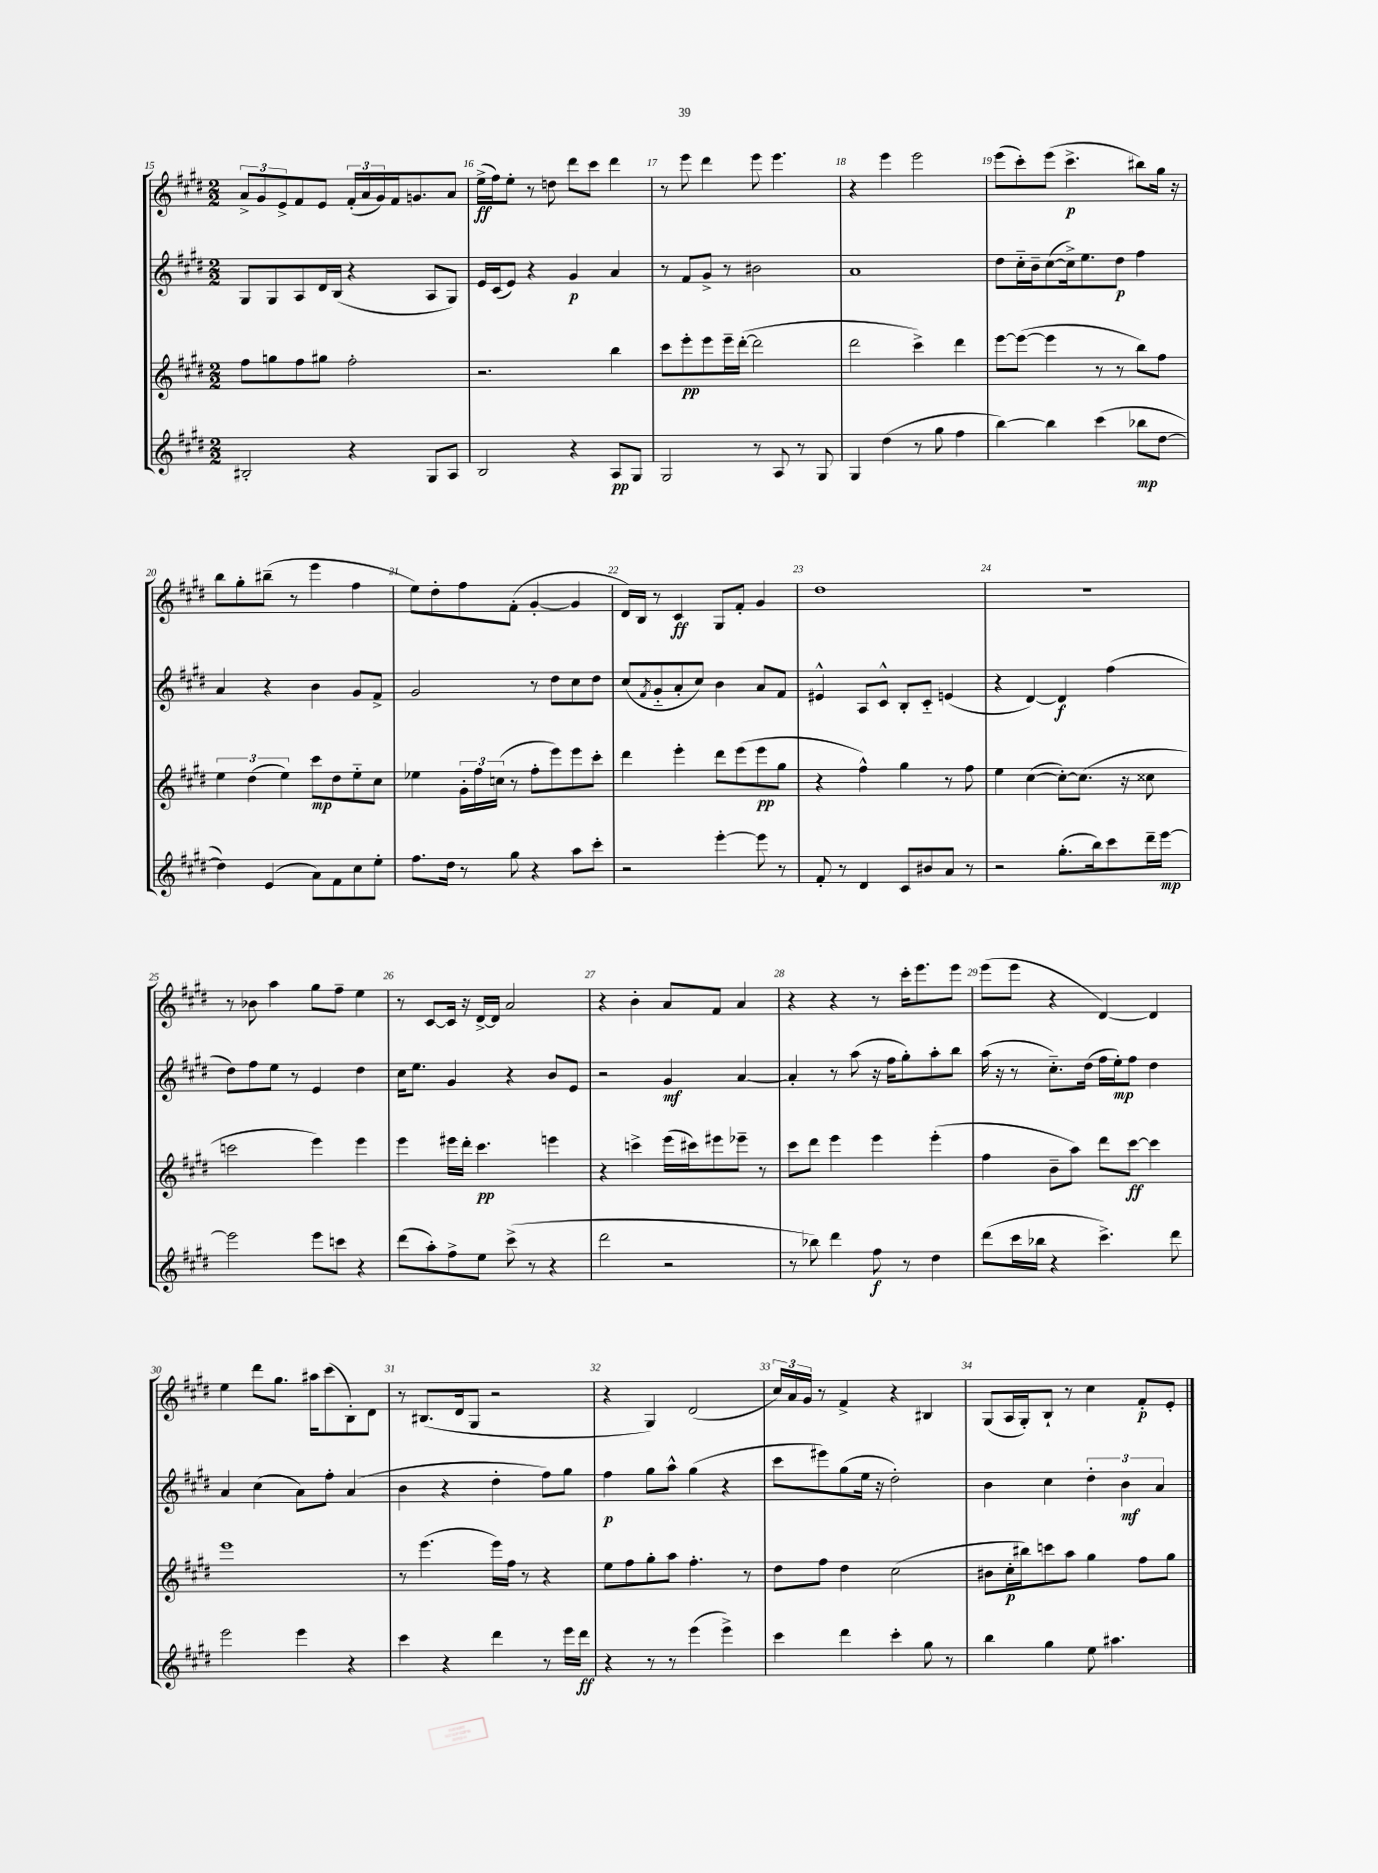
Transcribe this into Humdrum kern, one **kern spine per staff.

**kern	**dynam	**kern	**dynam	**kern	**dynam	**kern	**dynam
*part4	*part4	*part3	*part3	*part2	*part2	*part1	*part1
*staff4	*staff4	*staff3	*staff3	*staff2	*staff2	*staff1	*staff1
*clefG2	*	*clefG2	*	*clefG2	*	*clefG2	*
*k[f#c#g#d#]	*	*k[f#c#g#d#]	*	*k[f#c#g#d#]	*	*k[f#c#g#d#]	*
*M2/2	*	*M2/2	*	*M2/2	*	*M2/2	*
=15	=15	=15	=15	=15	=15	=15	=15
2B#X'/	.	8ff#\L	.	8G#/L	.	12a^/L	.
.	.	.	.	.	.	12g#/	.
.	.	8ggn\	.	8G#/	.	.	.
.	.	.	.	.	.	12e^/	.
.	.	8ff#\	.	8A/	.	8f#/	.
.	.	8gg#X\J	.	16d#/L	.	8e/J	.
.	.	.	.	(16B/JJ	.	.	.
4r	.	2ff#'\	.	4r	.	(24f#'/LL	.
.	.	.	.	.	.	24a/	.
.	.	.	.	.	.	24g#/)	.
.	.	.	.	.	.	16f#/J	.
.	.	.	.	.	.	8.gn/	.
8G#/L	.	.	.	8A/L	.	.	.
8A/J	.	.	.	8G#/J)	.	8a/J	.
=16	=16	=16	=16	=16	=16	=16	=16
2B/	.	2.r	.	16e/LL	.	(16ee^\LL	ff
.	.	.	.	(16c#/J	.	16ff#\J)	.
.	.	.	.	8e/J)	.	8ee'\J	.
.	.	.	.	4r	.	8r	.
.	.	.	.	.	.	8ddn\	.
4r	.	.	.	4g#/	p	8ddd#\L	.
.	.	.	.	.	.	8ccc#\J	.
8A/L	pp	4bb\	.	4a/	.	4ddd#\	.
8G#/J	.	.	.	.	.	.	.
=17	=17	=17	=17	=17	=17	=17	=17
2G#/	.	8ccc#\L	.	8r	.	8r	.
.	.	8eee'\	pp	8f#/L	.	8eee\	.
.	.	8eee\	.	8g#^/J	.	4ddd#\	.
.	.	16eee~\L	.	8r	.	.	.
.	.	([16ddd#'\JJ	.	.	.	.	.
8r	.	2ddd#\]	.	2b#X\	.	8eee\	.
8A/	.	.	.	.	.	4.eee\	.
8r	.	.	.	.	.	.	.
8G#/	.	.	.	.	.	.	.
=18	=18	=18	=18	=18	=18	=18	=18
4G#/	.	2ddd#\	.	1a	.	4r	.
(4dd#\	.	.	.	.	.	4eee\	.
8r	.	4ccc#^\)	.	.	.	2eee\	.
8gg#\	.	.	.	.	.	.	.
4ff#\	.	4ddd#\	.	.	.	.	.
=19	=19	=19	=19	=19	=19	=19	=19
[4bb\)	.	[8eee\L	.	8dd#\L	.	(8eee\L	.
.	.	(8eee\J_	.	16cc#\L	.	8ccc#'\)	.
.	.	.	.	16b~\J	.	.	.
4bb\]	.	4eee\]	.	([8cc#\	.	(8eee\J	.
.	.	.	.	16cc#^\k])	.	4.ccc#^\	p
.	.	.	.	8.ee\	.	.	.
(4ccc#\	.	8r	.	.	.	.	.
.	.	8r	.	8dd#\J	p	.	.
8bb-X\L	mp	8bb\L)	.	4ff#\	.	8bb#X\L)	.
[8dd#\J	.	8ff#\J	.	.	.	16gg#\Jk	.
.	.	.	.	.	.	16r	.
!!LO:LB:g=z
=20	=20	=20	=20	=20	=20	=20	=20
4dd#\])	.	6ee\	.	4a/	.	8bb\L	.
.	.	.	.	.	.	8gg#'\	.
.	.	(6dd#\	.	.	.	.	.
(4e/	.	.	.	4r	.	(8bb#X~\J	.
.	.	6ee\)	.	.	.	.	.
.	.	.	.	.	.	8r	.
8a\L)	.	8ccc#\L	mp	4b\	.	4eee\	.
8f#\	.	8dd#\	.	.	.	.	.
8cc#\	.	8ee\	.	8g#/L	.	4ff#\	.
8ee'\J	.	8cc#\J	.	8f#^/J	.	.	.
=21	=21	=21	=21	=21	=21	=21	=21
8.ff#\L	.	4ee-X\	.	2g#/	.	8ee\L)	.
.	.	.	.	.	.	8dd#'\	.
16dd#\Jk	.	.	.	.	.	.	.
8r	.	24g#'\LL	.	.	.	8ff#\	.
.	.	24ff#\	.	.	.	.	.
.	.	(24ccn\JJ	.	.	.	.	.
8gg#\	.	8r	.	.	.	(8f#'\J	.
4r	.	8ff#'\L	.	8r	.	[4g#'/	.
.	.	8eee\)	.	8dd#\L	.	.	.
8aa\L	.	8eee\	.	8cc#\	.	4g#/]	.
8ccc#'\J	.	8ccc#'\J	.	8dd#\J	.	.	.
=22	=22	=22	=22	=22	=22	=22	=22
2r	.	4ddd#\	.	(8cc#/L	.	16d#/LL)	.
.	.	.	.	.	.	16B/JJ	.
.	.	.	.	8qf#/	.	.	.
.	.	.	.	8g#/	.	8r	.
.	.	4eee'\	.	8a'/	.	4c#/	ff
.	.	.	.	8cc#/J)	.	.	.
[4eee'\	.	8ddd#\L	.	4b\	.	8G#/L	.
.	.	(8eee\	.	.	.	8f#'/J	.
8eee\]	.	8eee\	pp	8a/L	.	4g#/	.
8r	.	8gg#\J	.	8f#/J	.	.	.
=23	=23	=23	=23	=23	=23	=23	=23
8f#'/	.	4r	.	4e#X^^/	.	1dd#	.
8r	.	.	.	.	.	.	.
4d#/	.	4ff#^^\)	.	8A/L	.	.	.
.	.	.	.	8c#^^/J	.	.	.
8c#/L	.	4gg#\	.	8B'/L	.	.	.
8b#X/	.	.	.	8c#/J	.	.	.
8a/J	.	8r	.	(4en/	.	.	.
8r	.	8ff#\	.	.	.	.	.
=24	=24	=24	=24	=24	=24	=24	=24
2r	.	4ee\	.	4r	.	1r	.
.	.	([4cc#\	.	[4d#/)	.	.	.
(8.gg#'\L	.	8cc#'\L_)	.	4d#/]	f	.	.
.	.	(8.cc#\J]	.	.	.	.	.
16bb\k)	.	.	.	.	.	.	.
8ccc#\	.	.	.	(4ff#\	.	.	.
.	.	16r	.	.	.	.	.
16ddd#~\L	.	8cc##X\	.	.	.	.	.
[16eee\JJ	mp	.	.	.	.	.	.
!!LO:LB:g=z
=25	=25	=25	=25	=25	=25	=25	=25
2eee\]	.	2cccn\	.	8dd#\L)	.	8r	.
.	.	.	.	8ff#\	.	8b-X\	.
.	.	.	.	8ee\J	.	4aa\	.
.	.	.	.	8r	.	.	.
8eee\L	.	4eee\)	.	4e/	.	8gg#\L	.
8cccn\J	.	.	.	.	.	8ff#~\J	.
4r	.	4eee\	.	4dd#\	.	4ee\	.
=26	=26	=26	=26	=26	=26	=26	=26
(8ddd#\L	.	4eee\	.	16cc#\KL	.	8r	.
.	.	.	.	8.ee\J	.	.	.
8aa'\)	.	.	.	.	.	[8c#/L	.
8ff#^\	.	16eee#X\LL	.	4g#/	.	16c#/Jk]	.
.	.	16ddd#'\JJ	.	.	.	16r	.
8ee\J	.	4.ccc#\	pp	.	.	[16d#^/LL	.
.	.	.	.	.	.	16d#/JJ]	.
(8ccc#^\	.	.	.	4r	.	2a/	.
8r	.	.	.	.	.	.	.
4r	.	4eeen\	.	8b/L	.	.	.
.	.	.	.	8e/J	.	.	.
=27	=27	=27	=27	=27	=27	=27	=27
2ddd#\	.	4r	.	2r	.	4r	.
.	.	4cccn^\	.	.	.	4b'\	.
2r	.	(16eee\LL	.	4g#/	mf	8a/L	.
.	.	16ccc#X\J)	.	.	.	.	.
.	.	8eee#X\	.	.	.	8f#/J	.
.	.	8eee-X~\J	.	[4a/	.	4a/	.
.	.	8r	.	.	.	.	.
=28	=28	=28	=28	=28	=28	=28	=28
8r	.	8ccc#\L	.	4a'/]	.	4r	.
8bb-X\)	.	8ddd#\J	.	.	.	.	.
4ddd#\	.	4eee\	.	8r	.	4r	.
.	.	.	.	(8aa\	.	.	.
8ff#\	f	4eee\	.	16r	.	8r	.
.	.	.	.	16ff#\KL	.	.	.
8r	.	.	.	8gg#'\)	.	16ccc#'\KL	.
.	.	.	.	.	.	8.eee\	.
4dd#\	.	(4eee'\	.	8aa'\	.	.	.
.	.	.	.	8bb\J	.	8eee\J	.
=29	=29	=29	=29	=29	=29	=29	=29
(8ddd#\L	.	4ff#\	.	(16aa\	.	(8eee\L	.
.	.	.	.	16r	.	.	.
16ccc#\L	.	.	.	8r	.	8eee\J	.
16bb-X\JJ	.	.	.	.	.	.	.
4r	.	8b~\L	.	8.cc#\L)	.	4r	.
.	.	8aa\J)	.	.	.	.	.
.	.	.	.	(16dd#\Jk	.	.	.
4.ccc#^\)	.	8ddd#\L	.	16ff#\LL	.	[4d#/)	.
.	.	.	.	16ee'\J)	mp	.	.
.	.	[8ccc#\J	ff	8ff#\J	.	.	.
.	.	4ccc#\]	.	4dd#\	.	4d#/]	.
8ddd#\	.	.	.	.	.	.	.
!!LO:LB:g=z
=30	=30	=30	=30	=30	=30	=30	=30
2eee\	.	1eee	.	4a/	.	4ee\	.
.	.	.	.	(4cc#\	.	8ddd#\L	.
.	.	.	.	.	.	8.gg#\J	.
4eee\	.	.	.	8a\L)	.	.	.
.	.	.	.	.	.	16aa#X\KL	.
.	.	.	.	8ff#'\J	.	(8ccc#\	.
4r	.	.	.	(4a/	.	8B'\)	.
.	.	.	.	.	.	8d#\J	.
=31	=31	=31	=31	=31	=31	=31	=31
4ccc#\	.	8r	.	4b\	.	8r	.
.	.	(4.eee\	.	.	.	(8.B#X/L	.
4r	.	.	.	4r	.	.	.
.	.	.	.	.	.	16d#/k	.
.	.	.	.	.	.	8G#/J	.
4ddd#\	.	16eee\LL)	.	4dd#'\	.	2r	.
.	.	16ff#\JJ	.	.	.	.	.
.	.	8r	.	.	.	.	.
8r	.	4r	.	8ff#\L)	.	.	.
16eee\LL	.	.	.	8gg#\J	.	.	.
16ddd#\JJ	ff	.	.	.	.	.	.
=32	=32	=32	=32	=32	=32	=32	=32
4r	.	8ee\L	.	4ff#\	p	4r	.
.	.	8ff#\	.	.	.	.	.
8r	.	8gg#'\	.	8gg#\L	.	4G#/)	.
8r	.	8aa\J	.	8aa^^\J	.	.	.
(4eee\	.	4.ff#'\	.	(4gg#\	.	(2d#/	.
4eee^\)	.	.	.	4r	.	.	.
.	.	8r	.	.	.	.	.
=33	=33	=33	=33	=33	=33	=33	=33
4ccc#\	.	8dd#\L	.	8ccc#\L	.	24cc#/LL)	.
.	.	.	.	.	.	24a/	.
.	.	.	.	.	.	24g#/JJ	.
.	.	8ff#\J	.	8eee#X\)	.	8r	.
4ddd#\	.	4dd#\	.	(8gg#\	.	4f#^/	.
.	.	.	.	16ee\Jk	.	.	.
.	.	.	.	16r	.	.	.
4ccc#'\	.	(2cc#\	.	2dd#'\)	.	4r	.
8gg#\	.	.	.	.	.	4B#X/	.
8r	.	.	.	.	.	.	.
=34	=34	=34	=34	=34	=34	=34	=34
4bb\	.	8b#X\L	.	4b\	.	(8G#/L	.
.	.	16cc#'\L	p	.	.	16A/L	.
.	.	16bb#X\J)	.	.	.	16G#'/J)	.
4gg#\	.	8cccn\	.	4cc#\	.	8B`/J	.
.	.	8aa\J	.	.	.	8r	.
8ee\	.	4gg#\	.	6dd#'\	.	4cc#\	.
4.aa#X\	.	.	.	.	.	.	.
.	.	.	.	6b\	mf	.	.
.	.	8ff#\L	.	.	.	8f#'/L	p
.	.	.	.	6a/	.	.	.
.	.	8gg#\J	.	.	.	8e'/J	.
==	==	==	==	==	==	==	==
*-	*-	*-	*-	*-	*-	*-	*-
